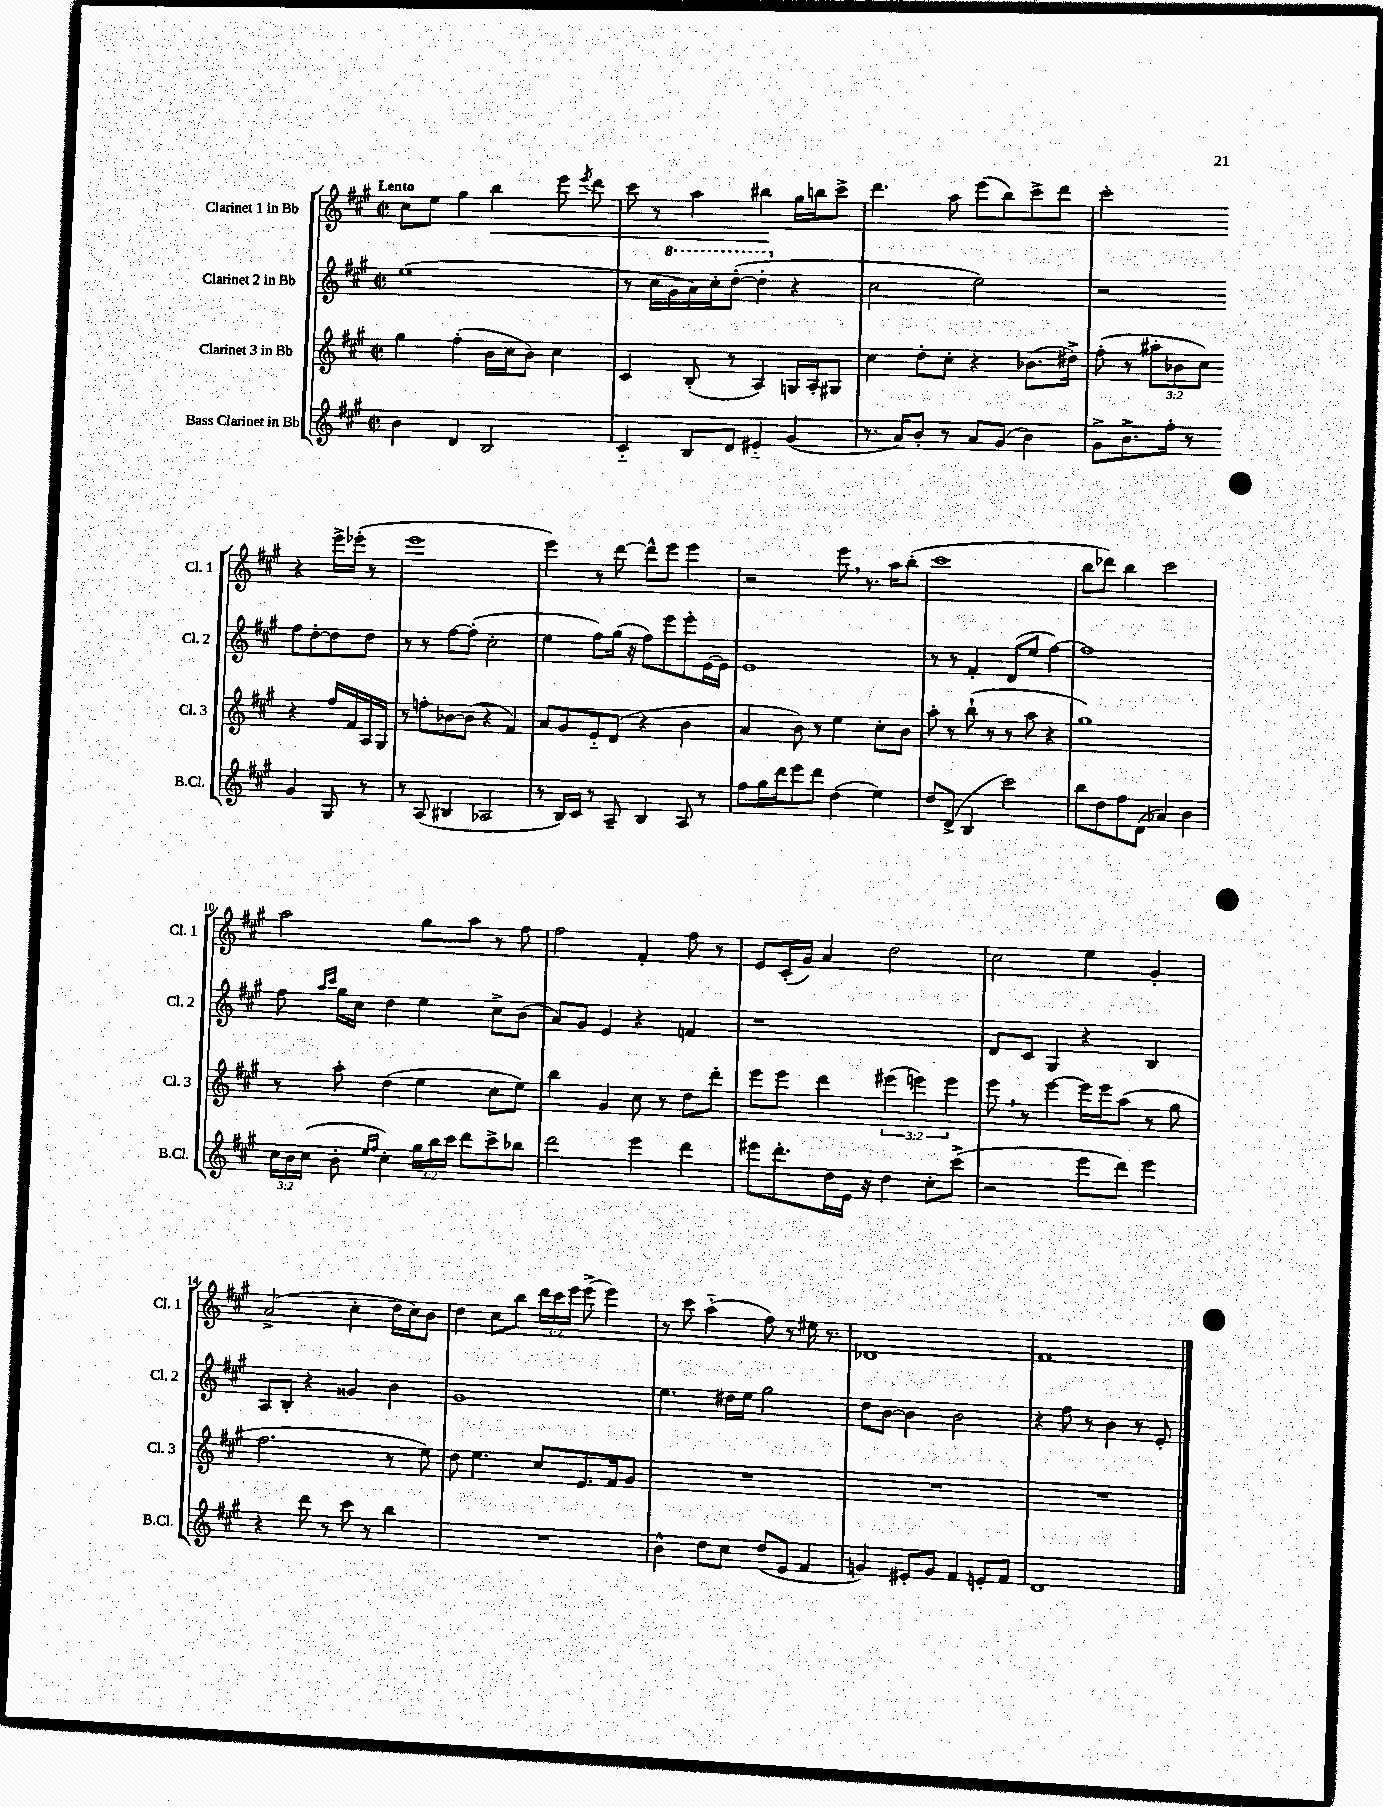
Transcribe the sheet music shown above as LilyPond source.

<<
\new StaffGroup <<
\new Staff = "s0" \with { instrumentName = "Clarinet 1 in Bb" shortInstrumentName = "Cl. 1" } {
    \clef treble \key a \major \defaultTimeSignature \time 2/2 \override Staff.TupletNumber.text = #tuplet-number::calc-fraction-text \tempo "Lento"
    \autoBeamOff cis''8[ e''8] gis''4 b''4\< e'''8 \acciaccatura { e'''8 } d'''8 |
    cis'''8 r8 a''4 bis''4\! gis''16[ b''16 cis'''8]-> |
    d'''4. a''8 e'''8[( b''8) cis'''8-> d'''8] |
    cis'''2-. r4 e'''16[-> ees'''16]-.( r8 |
    e'''1 |
    e'''4) r8 d'''8~ d'''8[-^ e'''8] e'''4 |
    r2 e'''8 \breathe r8. a''16[ b''8]-.( |
    cis'''1 |
    b''8[ des'''8]) b''4 cis'''2 |
    a''2 gis''8[ a''8] r8 fis''8 |
    fis''2 fis'4-. fis''8 r8 |
    e'8[ cis'16-.( gis'16]) a'4 d''2 |
    cis''2 e''4 gis'4-. |
    a'2->( cis''4-. d''16[ cis''16) b'8] |
    d''4 cis''8[ b''8] \tuplet 3/2 { d'''16[ cis'''16 e'''16] } e'''8->( e'''4) |
    r8 cis'''8 a''4-_( fis''8) r8 eis''16 r8. |
    des'1 |
    fis'1 \bar "|." |
}
\new Staff = "s1" \with { instrumentName = "Clarinet 2 in Bb" shortInstrumentName = "Cl. 2" } {
    \clef treble \key a \major \defaultTimeSignature \time 2/2
    \autoBeamOff e''1( |
    r8 cis''16[ \ottava #1 gis''16 a''16) cis'''16-. d'''8]~-.( d'''4-. \ottava #0 r4 |
    cis''2 e''2) |
    r2 fis''8[ d''8~-. d''8 d''8] |
    r8 r8 fis''8[~ fis''8]-.( cis''2-. |
    e''4 fis''8[) gis''16]( r16 fis''8[) e'''8 e'''8-. e'16~ e'16] |
    e'1 |
    r8 r8 fis'4-. d'8[( e''8] fis''4~) |
    fis''1 |
    fis''8 \grace { a''16[ cis'''16] } gis''16[ cis''16] d''4 e''4 cis''8[-> b'8]( |
    a'8[) gis'8] e'4 r4 f'4 |
    r1 |
    d'8[ cis'8] gis4 r4 b4 |
    a8[ b8]-. r4 gisis'4 b'4 |
    gis'1 |
    e''4. dis''16[ e''16] gis''2 |
    d''8[ b'8]~ b'4 b'2 |
    r4 fis''8 r8 b'4 r8 e'8-. \bar "|." |
}
\new Staff = "s2" \with { instrumentName = "Clarinet 3 in Bb" shortInstrumentName = "Cl. 3" } {
    \clef treble \key a \major \defaultTimeSignature \time 2/2 \override Staff.TupletNumber.text = #tuplet-number::calc-fraction-text
    \autoBeamOff gis''4 fis''4-.( b'16[ cis''16 b'8]) cis''4 |
    cis'4 b8-.( r8 a4) g16[ a16-. gis8] |
    cis''4 d''8[-. cis''8]-. r4 bes'8.[( dis''16]->) |
    fis''8-.( r8 \tuplet 3/2 { ais''8[-. bes'8 cis''8]) } r4 fis''16[ fis'16 a16 gis16] |
    r8 f''8[-. bes'8~ bes'8]( r4 fis'4) |
    a'8[ gis'8 e'8-_ d'8]( r4 b'4 |
    a'4 b'8) r8 e''4 cis''8[-. b'8] |
    a''8-. r8 b''8-!( r8 r8 a''8 r4 |
    gis''1) |
    r8 a''8-. d''4( e''4 cis''8[ e''8]) |
    b''4 gis'4 cis''8 r8 d''8[ d'''8]-. |
    e'''8[ e'''8] d'''4 \tuplet 3/2 { eis'''4( e'''4) e'''4 } |
    e'''8 \breathe r8 e'''4~ e'''16[ e'''16 a''8]( r8 gis''8 |
    fis''2. r8 e''8) |
    d''8 e''4. cis''8[ e'8. fis'16 gis'8] |
    R1 |
    R1 |
    R1 \bar "|." |
}
\new Staff = "s3" \with { instrumentName = "Bass Clarinet in Bb" shortInstrumentName = "B.Cl." } {
    \clef treble \key a \major \defaultTimeSignature \time 2/2 \override Staff.TupletNumber.text = #tuplet-number::calc-fraction-text
    \autoBeamOff b'4 d'4 b2 |
    cis'4-_ b8[ d'8] eis'4-_ gis'4( |
    r8. a'16[) b'8]-. r8 a'8[ gis'8]( b'4) |
    gis'8[-> b'8.-> fis''16]-. r8 gis'4 gis8 r8 |
    r8 a8( bis4 aes2 |
    r8 b16[) cis'16] r8 a8-- b4 a8 r8 |
    fis''8[ gis''16 d'''16 e'''8 d'''8] d''4( e''4) |
    d''8[ d'8]->( b4 cis'''2) |
    b''8[ d''8 fis''8 d'8]( aes'4) b'4 |
    \tuplet 3/2 { cis''16[ b'16 cis''16]( } b'8-. \grace { e''16[ fis''16] } cis''4-.) \tuplet 3/2 { gis''16[ b''16 cis'''16] } d'''8[ cis'''8-> bes''8] |
    d'''2 e'''4 d'''4 |
    eis'''8[ d'''8.-. d''16 e'16] r16 d''4 cis''8[-. cis'''8]->( |
    r2 e'''8[ d'''8]) e'''4 |
    r4 d'''8 r8 cis'''8 r8 b''4 |
    R1 |
    b'4-^ d''8[ cis''8] d''8[( e'8] fis'4 |
    g'4) eis'8[-. g'8] fis'4 e'8[-. fis'8] |
    d'1 \bar "|." |
}
>>
>>
